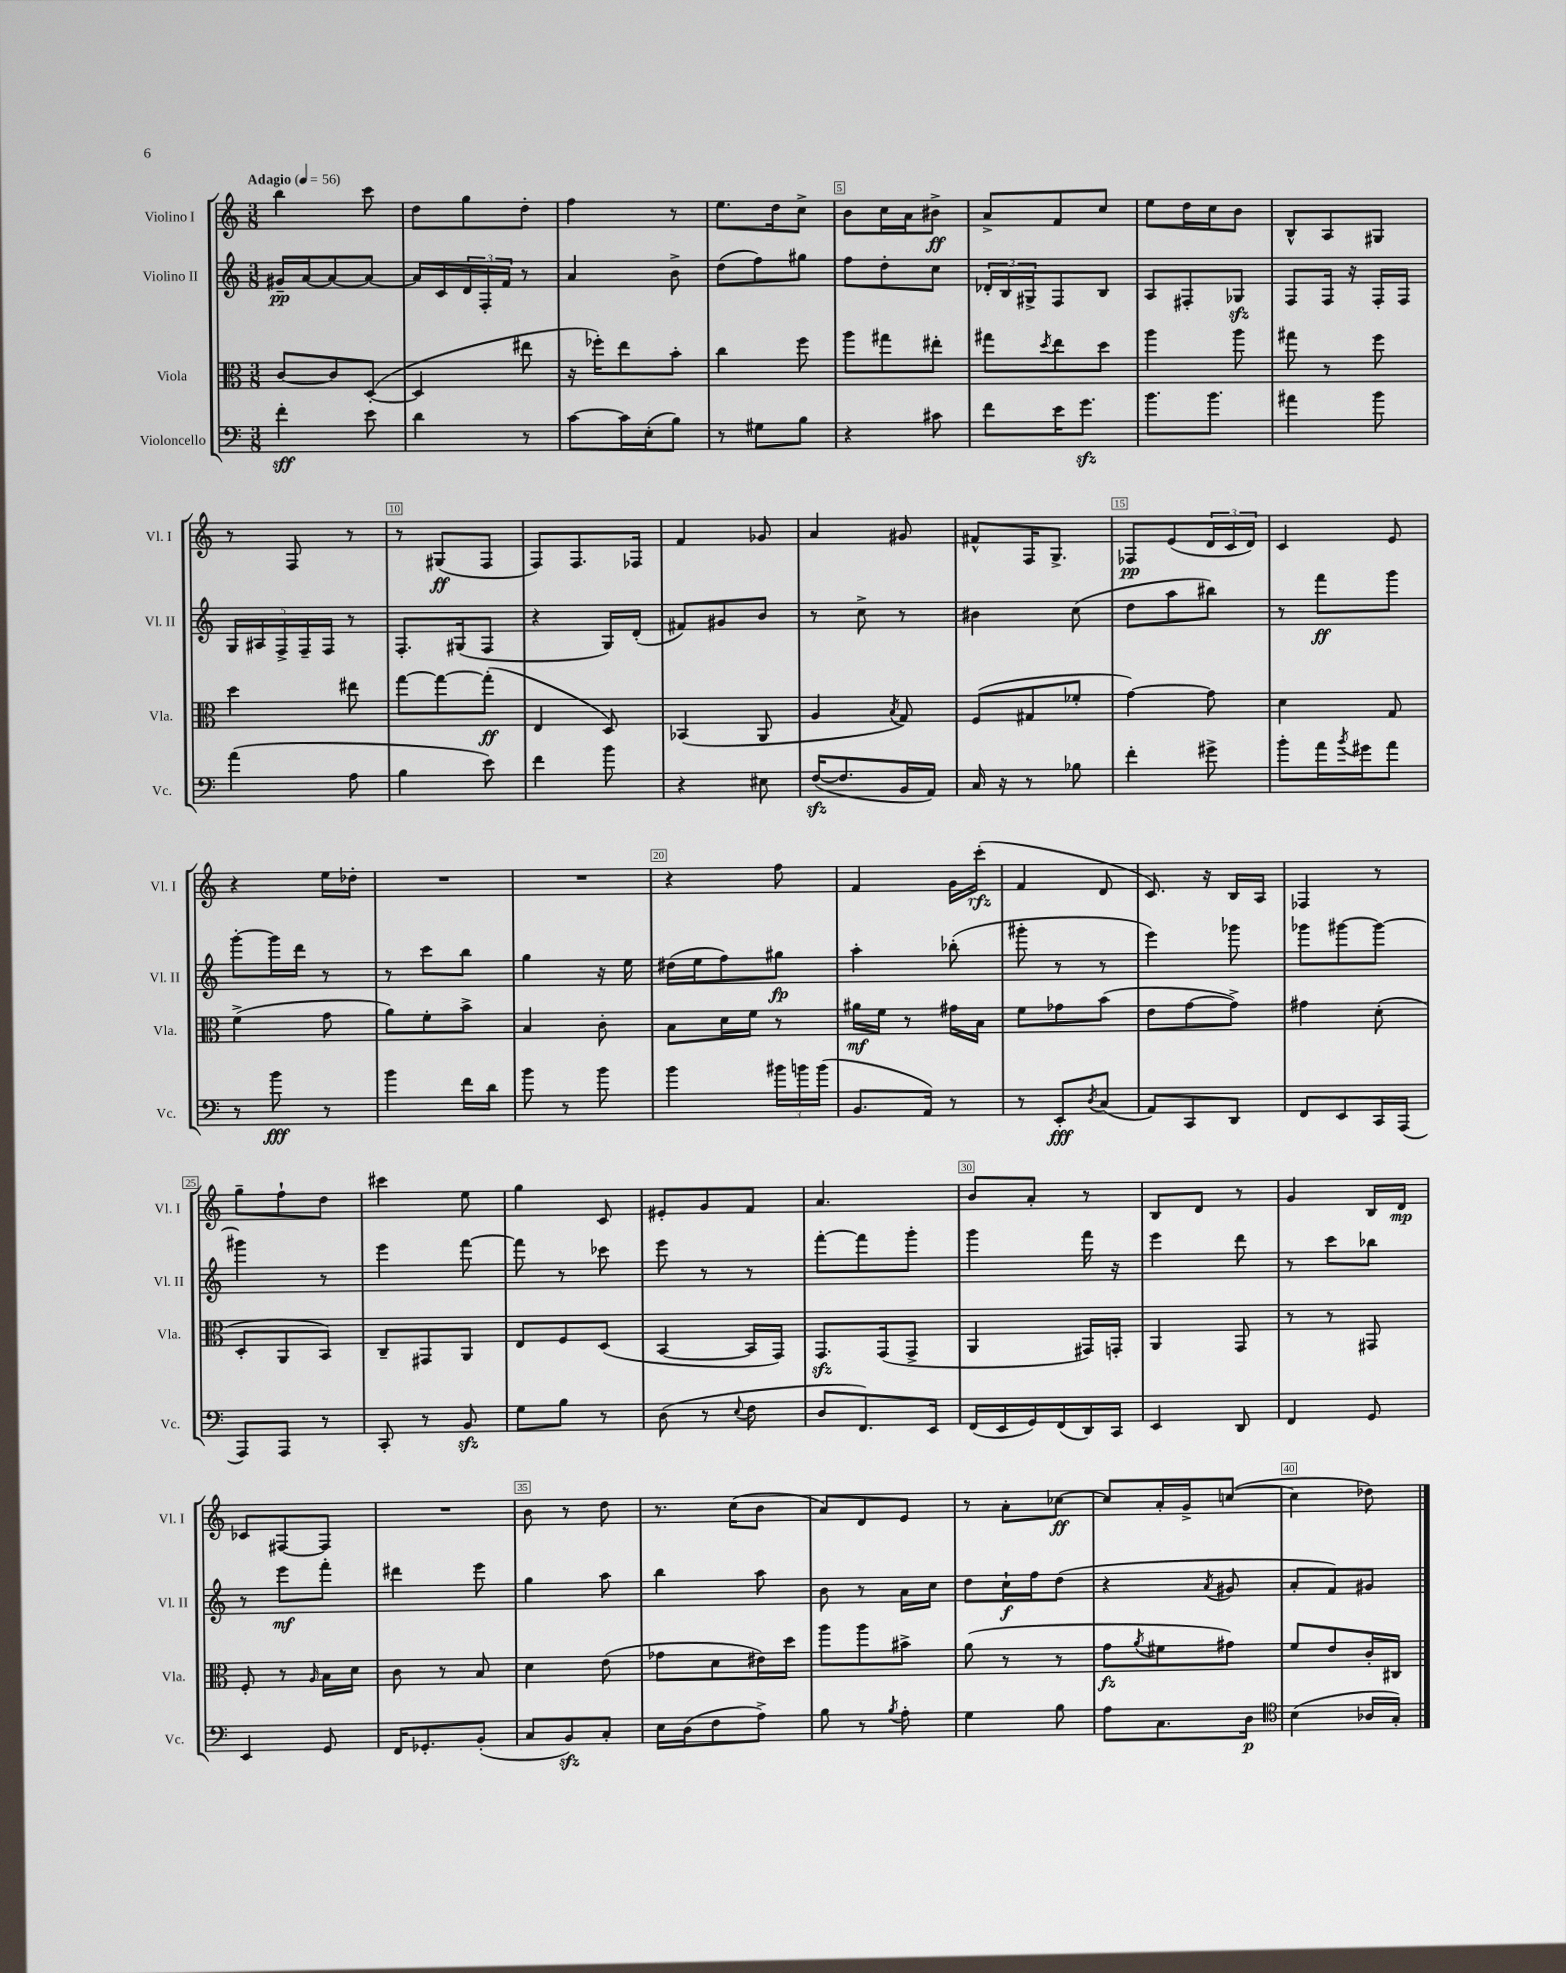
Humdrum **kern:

**kern	**kern	**kern	**kern
*staff4	*staff3	*staff2	*staff1
*clefF4	*clefC3	*clefG2	*clefG2
*k[]	*k[]	*k[]	*k[]
*M3/8	*M3/8	*M3/8	*M3/8
*MM56	*MM56	*MM56	*MM56
4f'\	[8c/L	16g#~/LL	4bb\
.	.	[16a/J	.
.	8c/]	8a/_	.
8e\	([8D'/J	8a/_J	8ccc\
=	=	=	=
4d\	4D/]	16a/]LL	8dd\L
.	.	16c/	.
.	.	24d/	8gg\
.	.	24F'/	.
.	.	24f/JJ	.
8r	8ee#\	8r	8dd'\J
=	=	=	=
[8c\L	16r	4a/	4ff\
.	16ff-'\LK)	.	.
16c\]L	8ee\	.	.
(16E'\J	.	.	.
8B\J)	8b'\J	8b^\	8r
=	=	=	=
8r	4cc\	(8dd\L	8.ee\L
8G#\L	.	8ff\)	.
.	.	.	16dd\k
8B\J	8ff\	8gg#\J	8cc^\J
=	=	=	=
4r	8aa\L	8ff\L	8b\L
.	8gg#\	8dd'\	16cc\L
.	.	.	16a\J
8c#\	8ee#'\J	8cc\J	8b#^\J
=	=	=	=
8f\L	8gg#\L	24d-'/LL	8a^/L
.	.	24B/	.
.	.	24G#^/J	.
.	8qdd/	.	.
16e\K	8ee\	8F/	8f/
8.g\J	.	.	.
.	8dd\J	8B/J	8cc/J
=	=	=	=
8.b\L	4aa\	8A/L	8ee\L
.	.	8F#'/	16dd\L
8.b\J	.	.	16cc\J
.	8aa\	8G-/J	8b\J
=	=	=	=
4a#\	8gg#\	8F/L	8B^^/L
.	8r	16F/Jk	8A/
.	.	16r	.
8b\	8ff\	16F'/LL	8G#/J
.	.	16F/JJ	.
=	=	=	=
(4a\	4dd\	20G/LL	8r
.	.	20A#/	.
.	.	20F^/	.
.	.	.	8F/
.	.	20F~/	.
.	.	20F/JJ	.
8A\	8ee#\	8r	8r
=	=	=	=
4B\	[8gg\L	8.F'/L	8r
.	8gg\_	.	(8G#/L
.	.	(16G#/k	.
8e\)	(8gg'\]J	8F/J	8F/J
=	=	=	=
4f\	4E/	4r	8F/L)
.	.	.	8.F/
8b\	8D/)	16G/LL)	.
.	.	(16d'/JJ	16F-/Jk
=	=	=	=
4r	(4BB-/	8f#/L)	4f/
.	.	8g#/	.
8E#\	8AA/	8b/J	8g-/
=	=	=	=
([16F/LK	4A/	8r	4a/
8.F/]	.	.	.
.	.	8cc^\	.
.	8qB/	.	.
16BB/L	8G/)	8r	8g#/
16AA/JJ)	.	.	.
=	=	=	=
16C/	(8F/L	4b#\	8f#^^/L
16r	.	.	.
8r	8G#/	.	16F/K
.	.	.	8.G^/J
8B-\	8f-'/J	(8cc\	.
=	=	=	=
4f'\	[4g\)	8dd\L	8F-/L
.	.	8aa\	(8e/
8g#^\	8g\]	8bb#\J)	24d/L
.	.	.	24c/
.	.	.	24d/JJ)
=	=	=	=
8b'\L	4d\	8r	4c/
16a\L	.	8fff\L	.
8qb/	.	.	.
16g#\J	.	.	.
8a\J	8G/	8ggg\J	8e/
=	=	=	=
8r	(4f^\	[8ggg'\L	4r
8b\	.	16ggg\]L	.
.	.	16ddd\JJ	.
8r	8g\	8r	16ee\LL
.	.	.	16dd-'\JJ
=	=	=	=
4b\	8a\L)	8r	4.r
.	8f'\	8ccc\L	.
16f\LL	8b^\J	8bb\J	.
16d\JJ	.	.	.
=	=	=	=
8b\	4B/	4gg\	4.r
8r	.	.	.
8b\	8c'\	16r	.
.	.	16ee\	.
=	=	=	=
4b\	8B\L	(16dd#\LL	4r
.	.	16ee\J	.
.	16d\L	8ff\)	.
.	16f\JJ	.	.
24b#\LL	8r	8gg#\J	8ff\
24b\	.	.	.
(24b\JJ	.	.	.
=	=	=	=
8.BB/L	16a#\LL	4aa'\	4f/
.	16f\JJ	.	.
.	8r	.	.
16AA/Jk)	.	.	.
8r	16g#\LL	(8bb-'\	16g\LL
.	16B\JJ	.	(16ccc'\JJ
=	=	=	=
8r	8f\L	8ggg#'\	4f/
8EE'/L	8g-\	8r	.
8qD/	.	.	.
(8C/J	(8b\J	8r	8d/
=	=	=	=
8AA/L)	8e\L	4eee\)	8.c/)
8CC/	[8g\	.	.
.	.	.	16r
8DD/J	8g^\]J)	8ggg-\	16B/LL
.	.	.	16A/JJ
=	=	=	=
8FF/L	4g#\	8ggg-\L	4F-/
8EE/	.	[8ggg#\	.
16CC/L	(8d'\	8ggg#\_J	8r
(16AAA/JJ	.	.	.
=	=	=	=
8AAA/L)	8D'/L	4ggg#\]	8gg~\L
8AAA/J	8AA/	.	8ff`\
8r	8BB/J)	8r	8dd\J
=	=	=	=
8CC'/	8C~/L	4eee\	4ccc#\
8r	8GG#/	.	.
8BB/	8AA/J	[8fff\	8ee\
=	=	=	=
8G\L	8E/L	8fff\]	4gg\
8B\J	8F/	8r	.
8r	(8D/J	8ccc-\	8c/
=	=	=	=
(8D\	[4BB/	8eee\	8e#'/L
8r	.	8r	8g/
8qqE/	.	.	.
8F\	16BB/]LL	8r	8f/J
.	16GG/JJ)	.	.
=	=	=	=
8D/L	8.GG/L	[8fff'\L	4.a/
8.FF/)	.	8fff\]	.
.	(16GG/k	.	.
.	8GG^/J	8ggg'\J	.
16EE/Jk	.	.	.
=	=	=	=
(16FF/LL	4AA/	4ggg\	8b/L
16EE/	.	.	.
16GG/)	.	.	8a'/J
(16FF/	.	.	.
16DD/)	16GG#/LL)	16fff\	8r
16CC/JJ	16GG'/JJ	16r	.
=	=	=	=
4EE/	4AA/	4eee\	8B/L
.	.	.	8d/J
8DD/	8GG/	8ddd\	8r
=	=	=	=
4FF/	8r	8r	4g/
.	8r	8ccc\L	.
8GG/	8GG#/	8bb-\J	16B/LL
.	.	.	16d/JJ
=	=	=	=
4EE/	8F'/	8r	8c-/L
.	8r	8eee\L	[8F#/
.	16qqA/	.	.
8GG/	16B\LL	8fff'\J	8F#/]J
.	16d\JJ	.	.
=	=	=	=
16FF/LK	8c\	4ddd#\	4.r
8.GG-'/	.	.	.
.	8r	.	.
(8BB'/J	8B/	8eee\	.
=	=	=	=
8C/L	4d\	4gg\	8b\
8BB/)	.	.	8r
8C'/J	(8e\	8aa\	8dd\
=	=	=	=
16E\LL	8g-\L	4bb\	8.r
(16D\J	.	.	.
8F\	8d\	.	.
.	.	.	(16cc\LK
8A^\J)	16e#\L)	8aa\	8b\J
.	16dd\JJ	.	.
=	=	=	=
8B\	8aa\L	8b\	8a/L)
8r	8aa\	8r	8d/
8qB/	.	.	.
8A'\	8b#^\J	16a\LL	8e/J
.	.	16cc\JJ	.
=	=	=	=
4G\	(8a\	8dd\L	8r
.	8r	16cc`\L	8a'\L
.	.	16ff\J	.
8B\	8r	(8dd\J	[8cc-\J
=	=	=	=
8A\L	8g\L	4r	8cc-/]L
.	8qa/	.	.
8.C\	8f#\	.	16a'/L
.	.	.	16g^/J
.	.	8qa/	.
.	8g#\J)	8g#/	([8cc/J
16D\Jk	.	.	.
=	=	=	=
*clefC4	*	*	*
(4B\	8f/L	8a'/L	4cc\]
.	8e/	8f/)	.
16A-/LL	16c'/L	8g#/J	8dd-\)
16G'/JJ)	16C#/JJ	.	.
==	==	==	==
*-	*-	*-	*-
